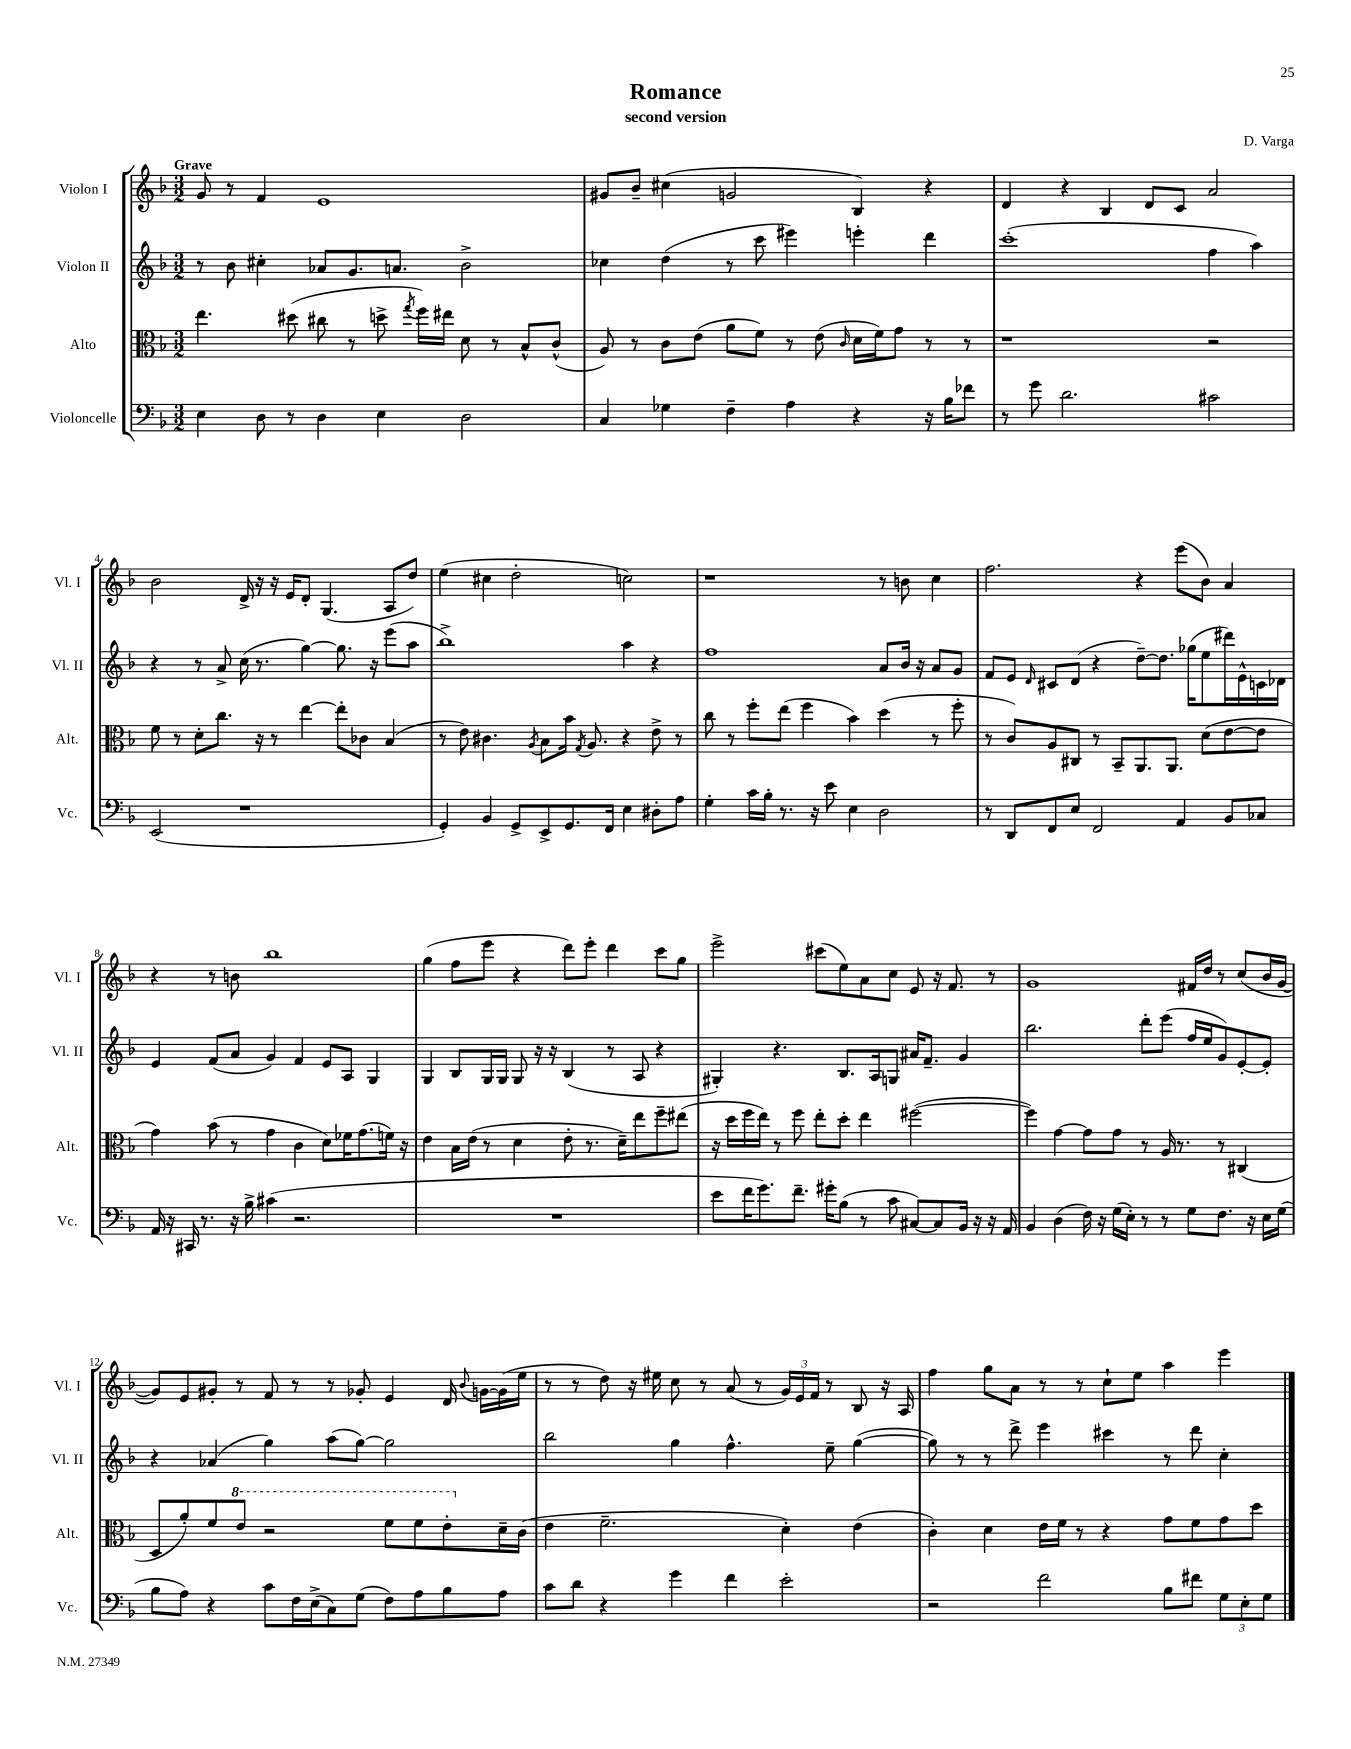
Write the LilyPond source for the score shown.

\header { title = "Romance" composer = "D. Varga" subtitle = "second version" }
<<
\new StaffGroup <<
\new Staff = "s0" \with { instrumentName = "Violon I" shortInstrumentName = "Vl. I" } {
    \clef treble \key f \major \numericTimeSignature \time 3/2 \tempo "Grave"
    \autoBeamOff g'8 r8 f'4 e'1 |
    gis'8[ bes'8]-- cis''4( g'2 bes4) r4 |
    d'4 r4 bes4 d'8[ c'8] a'2 |
    bes'2 d'16-> r16 r16 e'16[ d'8]-. g4.( a8[ d''8]) |
    e''4( cis''4 d''2-. c''2) |
    r1 r8 b'8 c''4 |
    f''2. r4 e'''8[( bes'8]) a'4 |
    r4 r8 b'8 bes''1 |
    g''4( f''8[ e'''8] r4 d'''8[) e'''8]-. d'''4 c'''8[ g''8] |
    e'''2-> cis'''8[( e''8) a'8 c''8] e'8 r16 f'8. r8 |
    g'1 fis'16[ d''16] r8 c''8[( bes'16 g'16]~ |
    g'8[) e'8 gis'8]-. r8 f'8 r8 r8 ges'8-. e'4 d'16 \appoggiatura { bes'8 } g'16[~ g'16( e''16] |
    r8 r8 d''8) r16 eis''16 c''8 r8 a'8( r8 \tuplet 3/2 { g'16[) e'16 f'16] } r8 bes8 r16 a16 |
    f''4 g''8[ a'8] r8 r8 c''8[-! e''8] a''4 e'''4 \bar "|." |
}
\new Staff = "s1" \with { instrumentName = "Violon II" shortInstrumentName = "Vl. II" } {
    \clef treble \key f \major \numericTimeSignature \time 3/2
    \autoBeamOff r8 bes'8 cis''4-. aes'8[ g'8. a'8.] bes'2-> |
    ces''4 d''4( r8 c'''8 eis'''4) e'''4-. d'''4 |
    c'''1-.( f''4 a''4) |
    r4 r8 a'8-> c''16( r8. g''4~) g''8. r16 e'''8[( a''8] |
    bes''1->) a''4 r4 |
    f''1 a'8[ bes'16] r16 a'8[ g'8] |
    f'8[ e'8] \grace { d'16 } cis'8[ d'8]( r4 d''8[~--) d''8.] ges''16[( e''8 dis'''16) e'16-^ c'16 des'16] |
    e'4 f'8[( a'8] g'4) f'4 e'8[ a8] g4 |
    g4 bes8[ g16 g16] g8 r16 r16 bes4( r8 a8 r4 |
    gis4-.) r4. bes8.[ a16 g8] ais'16[ f'8.]-- g'4 |
    bes''2. d'''8[-. e'''8]( f''16[ e''16 g'8) e'8~-. e'8]-. |
    r4 aes'4( g''4) a''8[( g''8]~) g''2 |
    bes''2 g''4 f''4.-^ e''8-- g''4~( |
    g''8) r8 r8 d'''8-> e'''4 cis'''4 r8 d'''8 c''4-. \bar "|." |
}
\new Staff = "s2" \with { instrumentName = "Alto" shortInstrumentName = "Alt." } {
    \clef alto \key f \major \numericTimeSignature \time 3/2
    \autoBeamOff e''4. dis''8( cis''8 r8 d''8-> \acciaccatura { g''8 } f''16[) eis''16] d'8 r8 bes8[-^ c'8]-^( |
    a8) r8 c'8[ e'8]( a'8[ f'8]) r8 e'8( \grace { c'16 } d'16[ f'16) g'8] r8 r8 |
    r1 r2 |
    f'8 r8 d'8[-. c''8.] r16 r8 e''4~ e''8[-. ces'8] bes4( |
    r8 e'8) cis'4. \acciaccatura { a8 } bes8[ bes'16] \acciaccatura { g8 } a8. r4 e'8-> r8 |
    c''8 r8 f''8[-. e''8]( f''4 bes'4) d''4( r8 f''8-. |
    r8 c'8[) a8 cis8] r8 bes,8[-- a,8. a,8.] d'8[( e'8~ e'8] |
    g'4) bes'8( r8 g'4 c'4 d'8[) fes'16 g'8.( f'16]) r16 |
    e'4 bes16[ e'16]( r8 d'4 e'8-. r8. d'16[--) e''8 f''8-- eis''8]( |
    r16 d''16[ f''16 e''16]) r8 f''8 e''8[-. d''8]-. e''4 fis''2~( |
    fis''4) g'4~ g'8[ g'8] r8 a16 r8. r8 cis4( |
    d8[ a'8-.) f'8 \ottava #1 e''8] r2 f''8[ f''8 e''8-. \ottava #0 d'16-- c'16]( |
    e'4 f'2.-- d'4-.) e'4( |
    c'4-.) d'4 e'16[ f'16] r8 r4 g'8[ f'8 g'8 d''8] \bar "|." |
}
\new Staff = "s3" \with { instrumentName = "Violoncelle" shortInstrumentName = "Vc." } {
    \clef bass \key f \major \numericTimeSignature \time 3/2
    \autoBeamOff e4 d8 r8 d4 e4 d2 |
    c4 ges4 f4-- a4 r4 r16 bes16[ fes'8] |
    r8 g'8 d'2. cis'2 |
    e,2( r1 |
    g,4-.) bes,4 g,8[-> e,8-> g,8. f,16] e4 dis8[-. a8] |
    g4-. c'16[ bes16]-. r8. r16 e'8 e4 d2 |
    r8 d,8[ f,8 e8] f,2 a,4 bes,8[ ces8] |
    a,16 r16 cis,16 r8. r16 bes16-> cis'4( r2. |
    R1. |
    e'8[ f'16 g'8.) f'8.]-- gis'16[-. bes8]( r8 c'8 cis8[~) cis8 bes,16] r16 r16 a,16 |
    bes,4 d4( f16) r16 g16[( e16]-.) r8 r8 g8[ f8.] r16 e16[ g16]( |
    bes8[ a8]) r4 c'8[ f16 e16->( c8) g8]( f8[) a8 bes8 a8] |
    c'8[ d'8] r4 g'4 f'4 e'2-. |
    r2 f'2 bes8[ fis'8] \tuplet 3/2 { g8[ e8-. g8] } \bar "|." |
}
>>
>>
